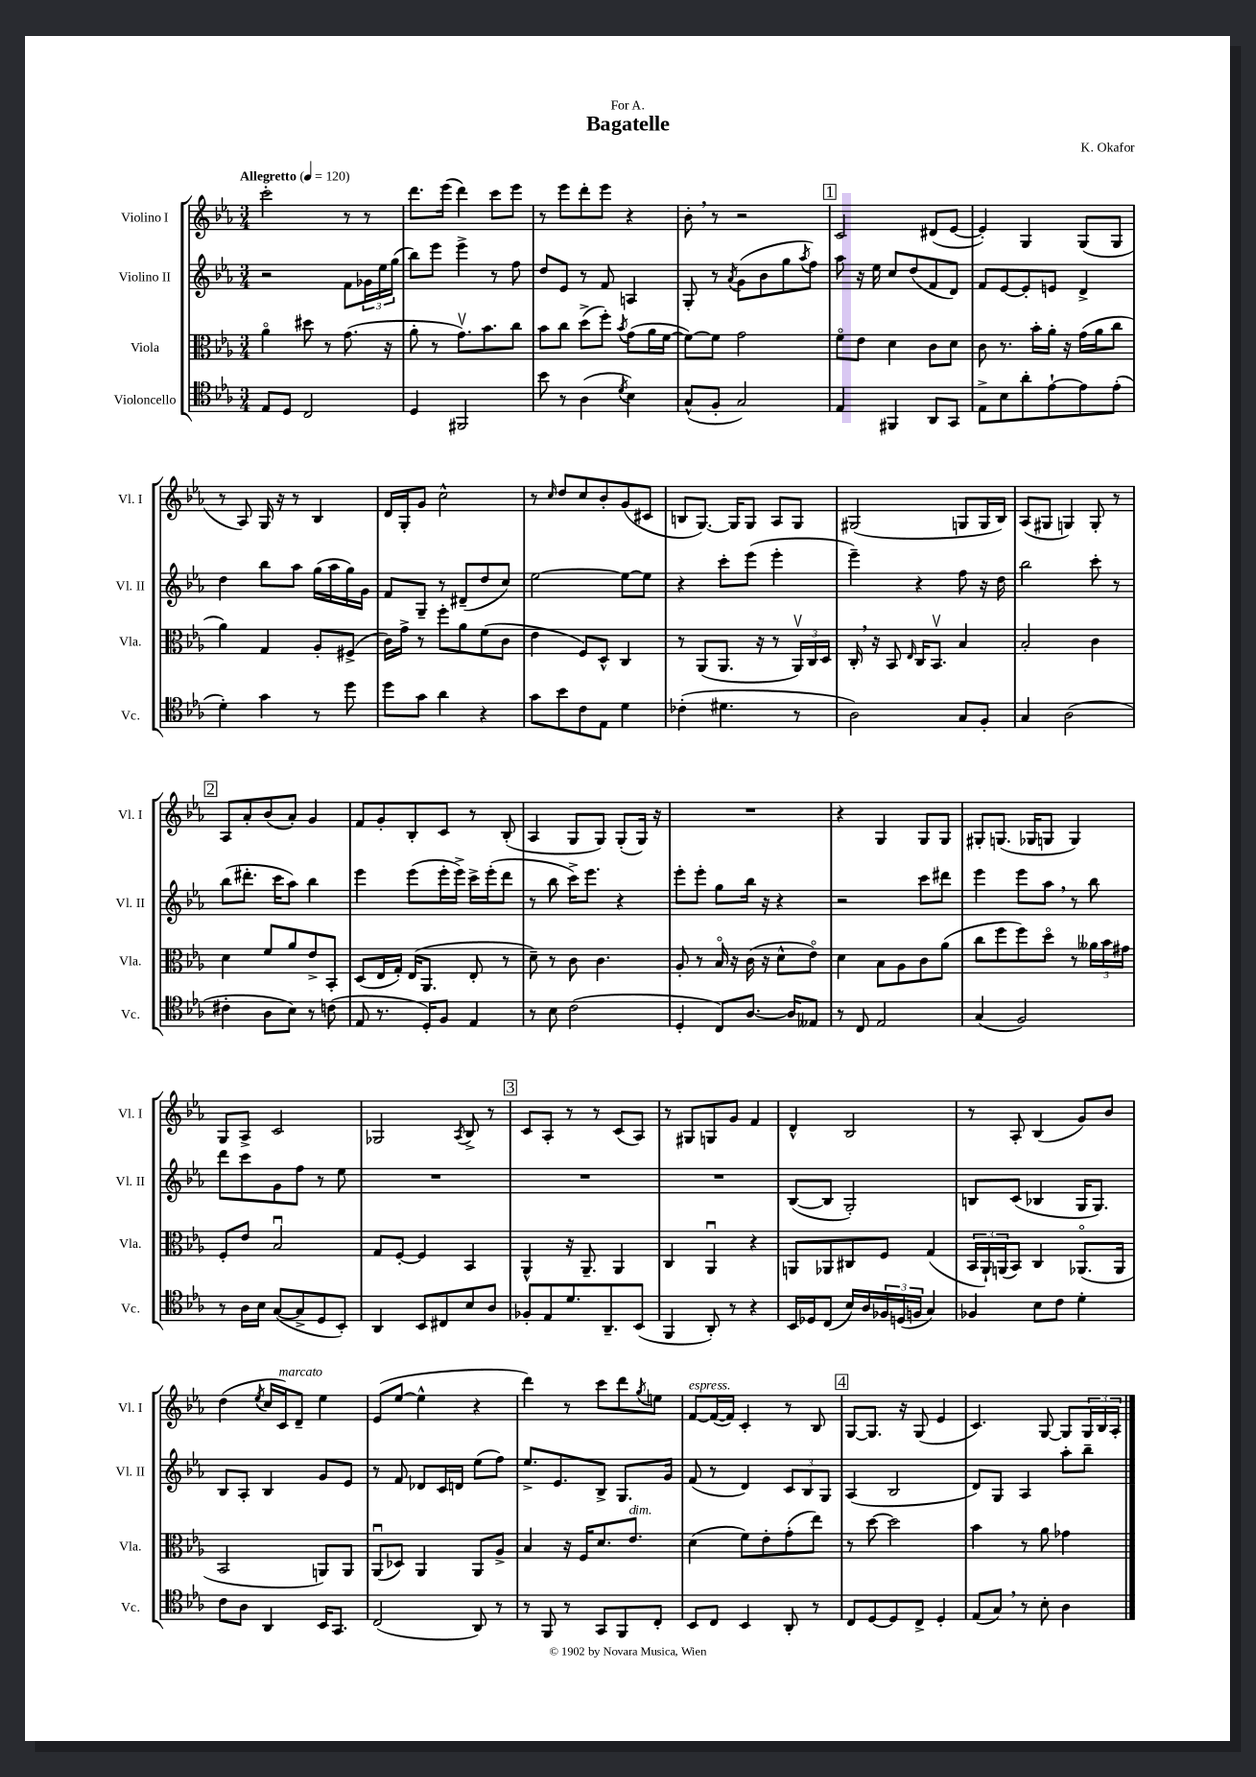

**kern	**kern	**kern	**kern
*staff4	*staff3	*staff2	*staff1
*clefC4	*clefC3	*clefG2	*clefG2
*k[b-e-a-]	*k[b-e-a-]	*k[b-e-a-]	*k[b-e-a-]
*M3/4	*M3/4	*M3/4	*M3/4
*MM120	*MM120	*MM120	*MM120
8E-	4a-o	2r	2ccc'
8D	.	.	.
2C	8dd#	.	.
.	8r	.	.
.	(8.g	8f	8r
.	.	24g-	8r
.	.	24ee-	.
.	16r	.	.
.	.	(24gg	.
=	=	=	=
4D	8a-'	8bb-)	8.ddd
.	8r	8eee-	.
.	.	.	(16eee-
2FF#	8.gv)	4eee-^	4ddd)
.	8.b-	.	.
.	.	8r	8ccc
.	8cc	8ff	8eee-
=	=	=	=
8b-	8b-	8dd	8r
8r	8cc	8e-	8eee-
(4A-	(8dd^	8r	8ddd'
.	8ff')	8f	8eee-
8qd	8qb-	.	.
4B-)	(8g	4A	4r
.	16a-	.	.
.	[16f	.	.
=	=	=	=
(8G^^	8f_)	8G'	8b-'
8F'	8f]	8r	8r
.	.	8qa-	.
2G)	2g	(8g	2r
.	.	8b-	.
.	.	8gg	.
.	.	8qaa-	.
.	.	8ff)	.
=	=	=	=
4E-	8fo	8aa-	2c
.	8e-	16r	.
.	.	16ee-	.
4FF#	4d	8cc	.
.	.	(8dd	.
8AA-	8c	8f	(8d#
8GG	8d	8d)	[8e-
=	=	=	=
8E-^	8c	8f	4e-'])
8B-	8.r	[8e-	.
8a-'	.	8e-']	4G
.	16b-'	.	.
[8e-`	16a-'	8e	.
.	16r	.	.
8e-]	(16g	4d^	(8G
.	16a-	.	.
(8e-'	8cc	.	8G
=	=	=	=
4d')	4a-)	4dd	8r
.	.	.	8A-)
4g	4G	8bb-	16G
.	.	.	16r
.	.	8aa-	8r
8r	8A-'	(16gg	4B-
.	.	16aa-	.
8dd	(8F#^	16gg)	.
.	.	16g	.
=	=	=	=
8dd	16c)	8f	16d
.	16g^	.	16G'
8g	8r	8G~	8g
4a-	8ff'	8r	2cc^^
.	8a-	(8d#~	.
4r	(8f	8dd	.
.	8c	8cc)	.
=	=	=	=
8g	4e-	[2ee-	8r
.	.	.	16qqcc
8b-	.	.	8dd
8c	8F)	.	8cc
8E-	8D^^	.	8b-'
4d	4C	8ee-_	(8g
.	.	8ee-]	8c#
=	=	=	=
(4c-'	8r	4r	8B
.	(8AA-	.	[8.G)
4.d#	8.AA-	8ccc'	.
.	.	.	16G]
.	.	(8eee-	8G
.	16r	.	.
.	8r	4eee-'	8A-
8r	24AA-v)	.	8G
.	24C	.	.
.	24D	.	.
=	=	=	=
2A-)	16C'	4eee-~)	(2G#
.	16r	.	.
.	8BB-	.	.
.	16qqE-	.	.
.	16C	4r	.
.	8.BB-v	.	.
8G	4B-	8ff	8G
8F'	.	16r	16G
.	.	16dd	16B-)
=	=	=	=
4G	2B-'	2bb-	(8A-
.	.	.	8G#
(2A-	.	.	4G)
.	4c	8ccc'	8G'
.	.	8r	8r
=	=	=	=
4c#'	4d	(8bb-	8A-
.	.	8.ddd#'	8a-'
8A-	8f	.	(8b-
.	.	16ccc	.
8B-)	8a-	8aa-)	8a-')
8r	8e-^	4bb-	4g
(8c	8BB-'	.	.
=	=	=	=
8E-	(8D	4eee-	8f
8.r	16E-	.	8g'
.	16G')	.	.
.	(16E-	(8eee-	8B-'
16D')	8.AA-	.	.
8F	.	16eee-'	8c
.	.	16eee-^)	.
4E-	8E-'	16ccc^	8r
.	.	(16eee-'	.
.	8r	8ddd	(8B-'
=	=	=	=
8r	8d~)	8r	4A-
8B-	8r	8bb-	.
(2c	8c	16ccc^)	8G
.	.	8.eee-	.
.	4.c	.	8G)
.	.	4r	(8G'
.	.	.	16G)
.	.	.	16r
=	=	=	=
4D'	8A-'	8eee-'	2.r
.	8r	8eee-'	.
8C)	16B-o	8gg	.
.	16r	.	.
[8.A-	(16c	16bb-	.
.	16r	16r	.
.	8d^^	4r	.
16A-]	.	.	.
8E--	8e-o)	.	.
=	=	=	=
8r	4d	2r	4r
8C	.	.	.
2E-	8B-	.	4G
.	8A-	.	.
.	8c	8ccc	8G
.	(8a-	8ddd#	8G
=	=	=	=
(4G	8cc	4eee-	8G#'
.	8ff	.	(8.G
2F)	8ff)	8eee-	.
.	.	.	16G-
.	8ddo	8aa-	8G
.	8r	8r	4G)
.	24a--	8bb-	.
.	24b-	.	.
.	24g#	.	.
=	=	=	=
8r	8F'	8ddd	8G
16A-	8e-	8ccc	8A-^
16B-	.	.	.
([8G	2B-u	8g	2c
8G^]	.	8ff	.
8D	.	8r	.
8BB-')	.	8ee-	.
=	=	=	=
4AA-	8G	2.r	2G-
.	[8F'	.	.
8BB-	4F]	.	.
8C#	.	.	.
.	.	.	8qA-
8B-	4BB-	.	8B-^
8A-	.	.	8r
=	=	=	=
8F-'	4AA-^^	2.r	8c
8E-	.	.	8A-'
8.d	16r	.	8r
.	8.AA-~	.	.
.	.	.	8r
8.AA-~	.	.	.
.	4AA-	.	(8c
(8BB-	.	.	8A-)
=	=	=	=
4FF	4C	2.r	8r
.	.	.	8G#
8AA-')	4AA-u	.	8G
8r	.	.	8g
4r	4r	.	4f
=	=	=	=
16BB-	8AA	([8B-	4d^^
16D-	.	.	.
(8C	8AA-	8B-]	.
16B-)	8C#	2G')	2B-
16A-	.	.	.
24F-	8F	.	.
(24D	.	.	.
24F	.	.	.
4G)	(4G	.	.
=	=	=	=
4F-	24BB-	8B	8r
.	24AA-`)	.	.
.	(24AA	.	.
.	8BB-)	(8c	8A-'
8B-	4C	4B-	(4B-
8c	.	.	.
4d'	(8.AA-o	16G	8g)
.	.	8.G)	.
.	.	.	8b-
.	16AA-	.	.
=	=	=	=
8c	2BB-	8B-	(4dd
8A-	.	8A-'	.
.	.	.	8qee-
4AA-	.	4B-	16cc
.	.	.	16c)
.	.	.	8d~
16BB-	8AA)	8g	4ee-
8.GG	.	.	.
.	8AA	8e-	.
=	=	=	=
(2C	(8AA-u	8r	(8e-
.	8D-)	8f	[8ee-
.	4AA-	8d-	4ee-^^]
.	.	16c	.
.	.	16d	.
8AA-)	8AA-	(8ee-	4r
8r	8A-^	8ff)	.
=	=	=	=
8r	4B-	8.ee-^	4ddd)
8FF	.	.	.
.	.	8.e-	.
8r	16r	.	8r
.	16F	.	.
8GG	8.d	8B-^	8ccc
8FF	.	8.G	8ddd
.	8.e-	.	.
.	.	.	8qgg
8C'	.	.	8ee
.	.	16g	.
=	=	=	=
8BB-	(4d	(8f	[8f
8C	.	8r	(16f_
.	.	.	16f])
4BB-	8f)	4d)	4c'
.	8e-'	.	.
8AA-'	(8g'	12c	8r
.	.	12B-	.
8r	8ee-)	.	8B-
.	.	12G	.
=	=	=	=
8C	8r	(4A-	[8G
[8D	[8dd	.	8.G]
8D]	2dd]	2B-	.
.	.	.	16r
8C^	.	.	(8G
4D'	.	.	4e-
=	=	=	=
(8E-	4b-	8d)	4.c)
8G)	.	8G	.
8r	8r	4A-	.
8B-'	8a-	.	[8G
4A-	4g-	8aa-'	8G]
.	.	8bb-~	24G
.	.	.	24B-
.	.	.	24A-'
==	==	==	==
*-	*-	*-	*-
